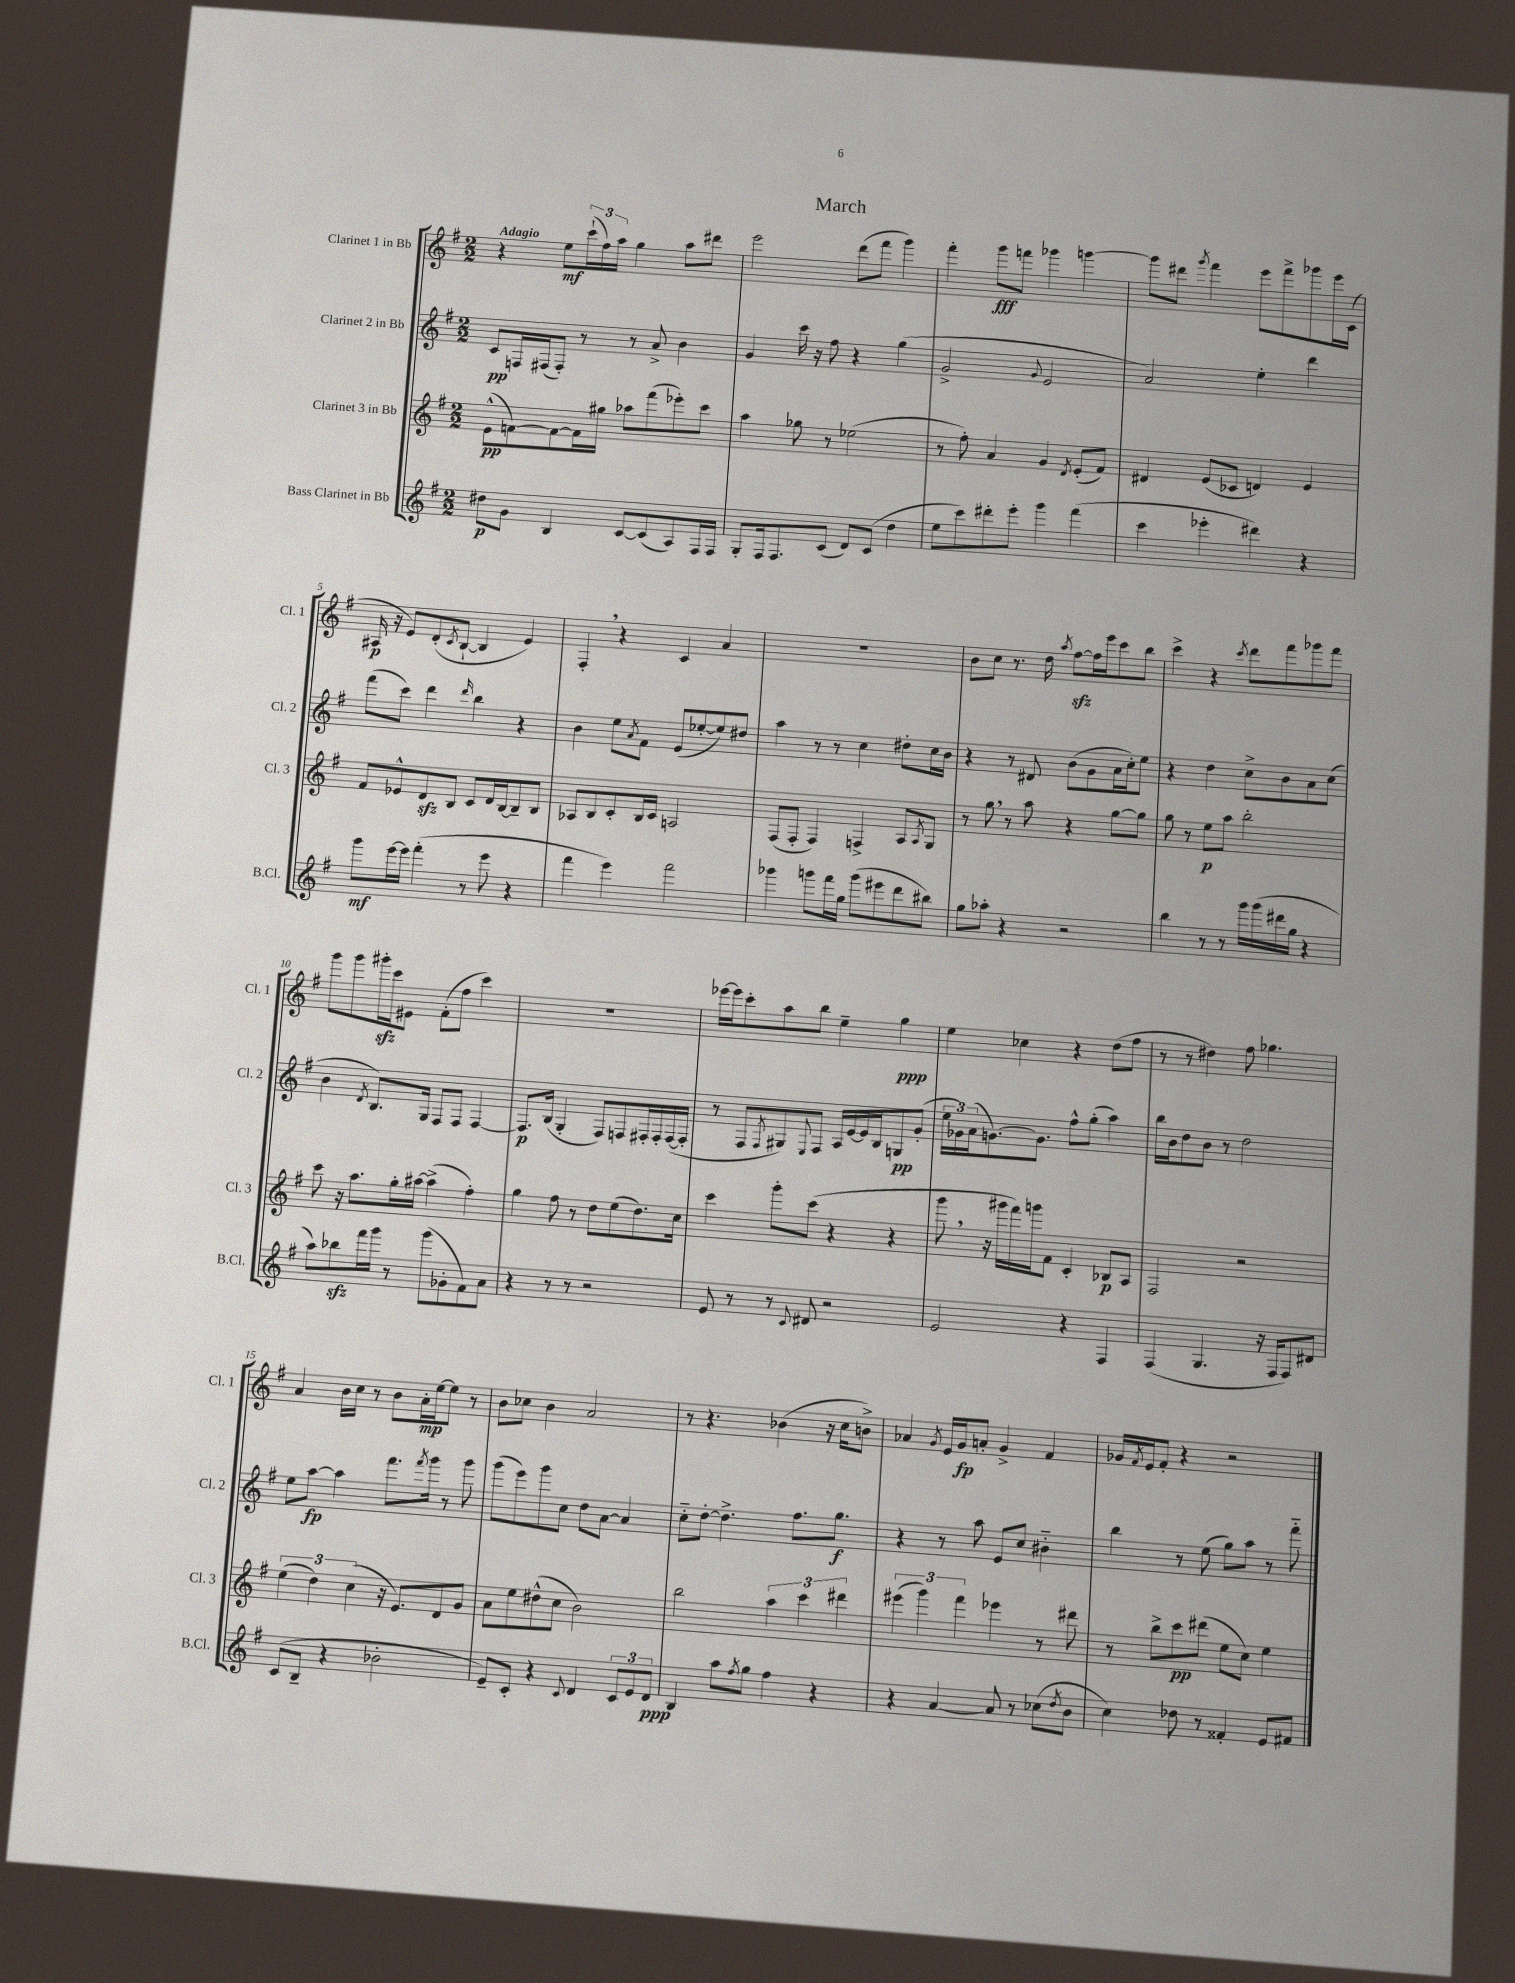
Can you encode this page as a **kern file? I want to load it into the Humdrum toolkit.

**kern	**kern	**kern	**kern
*staff4	*staff3	*staff2	*staff1
*clefG2	*clefG2	*clefG2	*clefG2
*k[f#]	*k[f#]	*k[f#]	*k[f#]
*M2/2	*M2/2	*M2/2	*M2/2
8dd#	(8e^^	8c	4r
8g	[8f)	16F	.
.	.	(16F#	.
4B	8f_	8F#')	8ee
.	16f]	8r	(24ccc`
.	.	.	24ff#)
.	16gg#	.	.
.	.	.	24aa
[8c	8aa-	8r	4gg
(8c]	(8fff#	8a^	.
8A)	8eee-')	4b	8aa
16F#	8ccc	.	8ddd#
16F#	.	.	.
=	=	=	=
8G'	4aa	4g	2eee
16F#	.	.	.
8.F#	.	.	.
.	8gg-	16ccc	.
.	.	16r	.
(8c	8r	8ff#	.
8d)	(2ee-	4r	(8ddd
(8c	.	.	8fff#
4dd	.	(4gg	4ggg)
=	=	=	=
8ee	8r	2g^	4fff#'
8ccc)	8ff#')	.	.
8ddd#'	4a	.	8ggg
8eee'	.	.	8fff
.	.	8qqg	.
4ggg	4g	2e	4ggg-
.	8qd	.	.
(4fff#	(8e'	.	[4ggg
.	8f#)	.	.
=	=	=	=
4ccc	4d#	2a)	8ggg]
.	.	.	8ddd#
.	.	.	8qggg
4eee-'	(8e	.	4fff#
.	8c-	.	.
4ddd#)	4d)	4ee'	8eee
.	.	.	8fff#^
4r	4e	4ddd	8ggg-
.	.	.	16eee
.	.	.	(16c
=	=	=	=
8ggg	8f#	(8fff#	16A#
.	.	.	16r
[16eee	8e-^^	8ccc)	8e)
16eee]	.	.	.
(4fff#'	8d	4ddd	(8d'
.	.	.	8qc
.	8B	.	[8B`
.	.	16qqddd	.
8r	8c	4bb	4B]
8eee	16d	.	.
.	[16B	.	.
4r	8B~]	4r	4e)
.	8B	.	.
=	=	=	=
4fff#	8A-	4b	4F#'
.	8B	.	.
4eee)	8c'	8ee	4r
.	.	8qa	.
.	16B	8f#	.
.	16c	.	.
2fff#	2A	(8e	4c
.	.	[8ee-'	.
.	.	8ee-])	4a
.	.	8dd#	.
=	=	=	=
4ggg-	(8F#	4aa	1r
.	8F#'	.	.
8ggg	4F#)	8r	.
16fff#	.	8r	.
16gg	.	.	.
(8ggg	4F^	4cc	.
8eee#	.	.	.
8ddd	8A	8dd#'	.
.	8qA	.	.
8bb#)	8G	16cc	.
.	.	16b	.
=	=	=	=
8gg	8r	4r	8b
8aa-'	8gg	.	8cc
4r	8r	8r	8.r
.	8aa	8d#	.
.	.	.	16dd
.	.	.	8qaa
2r	4r	(8b	[8ff#
.	.	8g	16ff#]
.	.	.	16eee
.	[8gg	16a	8ccc
.	.	16cc')	.
.	8gg]	8ee	8bb
=	=	=	=
4bb	8gg	4r	4ccc^
.	8r	.	.
8r	8ee	4dd	4r
8r	8aa	.	.
.	.	.	8qccc
16ggg	2bb'	8cc^	8ddd
(16ggg	.	.	.
16ddd#	.	8b	8fff#
16gg	.	.	.
4r	.	8a	8ggg-
.	.	(8cc	8fff#
=	=	=	=
8aa)	8ccc	4b	8ggg
8bb-	16r	.	8ggg
.	8.aa	.	.
.	.	8qd	.
16fff#	.	8.B)	16ggg#'
16ggg	.	.	16ccc
8r	16gg'	.	8e#
.	[16aa#	16G	.
(8ggg	(4aa#^]	8F#	(8f#'
8g-'	.	8F#	8ff#
8f#)	4ff#')	[4F#	4ccc)
8a	.	.	.
=	=	=	=
4r	4gg	8.F#]	1r
.	.	(16B	.
8r	8ff#	4G'	.
8r	8r	.	.
2r	8dd	8F#)	.
.	(8ee	8F	.
.	8.dd)	16F#'	.
.	.	16F#'	.
.	.	([16F#	.
.	16cc	16F#']	.
=	=	=	=
8e	4ccc	8r	[16eee-
.	.	.	16eee-]
8r	.	8F#	8ccc'
.	.	8qF#	.
8r	8ggg'	8G#)	8aa
8qqc	.	8qqE	.
8d#	(8ccc	8F#	8bb
2r	4r	16A	4ee~
.	.	[16e	.
.	.	16e]	.
.	.	16B	.
.	4r	8G	4gg
.	.	(8g'	.
=	=	=	=
2e	8ggg	24ee	4ee
.	.	24g-)	.
.	.	(24a	.
.	16r	[8.g)	.
.	16ggg#	.	.
.	16fff#)	.	4cc-
.	16ggg	8.g]	.
.	8f#	.	.
4r	4c'	8ff#^^	4r
.	.	(8gg'	.
4F#	8B-	4aa)	(8dd
.	8A	.	8ff#
=	=	=	=
(4F#	2F#	16bb	8r
.	.	16b	.
.	.	8dd	8r
4.G	.	8b	4dd#)
.	.	8r	.
.	2r	2dd	8ff#
16r	.	.	4.gg-
16F#	.	.	.
8F#)	.	.	.
8d#	.	.	.
=	=	=	=
(8c	(6ee	8ee	4a
8B~	.	[8aa	.
.	6dd)	.	.
4r	.	4aa]	16b
.	.	.	16cc
.	(6cc	.	.
.	.	.	8r
2b-'	16r	8.fff#	8b
.	8.e)	.	.
.	.	.	16a'
.	.	8qfff#	.
.	.	16ggg	[16ee
.	8d	8r	8ee]
.	8g	8ggg	8r
=	=	=	=
8e~)	8a	(8ggg	8b
8c'	8ee	8eee)	8cc-
4r	(8dd#^^	8ggg	4b
.	8cc	8cc	.
8qqc	.	.	.
4d	2b)	8dd	2a
.	.	[8a	.
12c	.	4a]	.
12e	.	.	.
12d	.	.	.
=	=	=	=
4B	2bb	8cc'~	8r
.	.	[8dd'	4.r
8aa	.	4.dd^]	.
8qff#	.	.	.
8gg	.	.	.
4ff#	6aa	.	(4b-
.	.	8.ff#	.
.	6ccc	.	.
4r	.	.	16r
.	.	8.gg	16cc
.	6ddd#	.	.
.	.	.	8b^)
=	=	=	=
4r	(6eee#	4r	4a-
.	6ggg)	.	.
.	.	.	8qg
[4a	.	8r	16e
.	.	.	16g
.	6fff#	.	.
.	.	8aa	8a'
8a]	4eee-	8e	4g^
8r	.	8cc	.
(8cc-	8r	4b#'~	4f#
8qdd	.	.	.
8b	8ddd#	.	.
=	=	=	=
4cc)	8r	4bb	16g-
.	.	.	8qf#
.	.	.	16e
.	8bb^	.	8f#'
8dd-	8ccc	8r	4r
8r	(8ddd#	(8ee	.
4f##'	8ee	8gg)	2r
.	8cc)	8aa	.
8e	4ee	8r	.
8f#	.	8fff#'~	.
==	==	==	==
*-	*-	*-	*-
